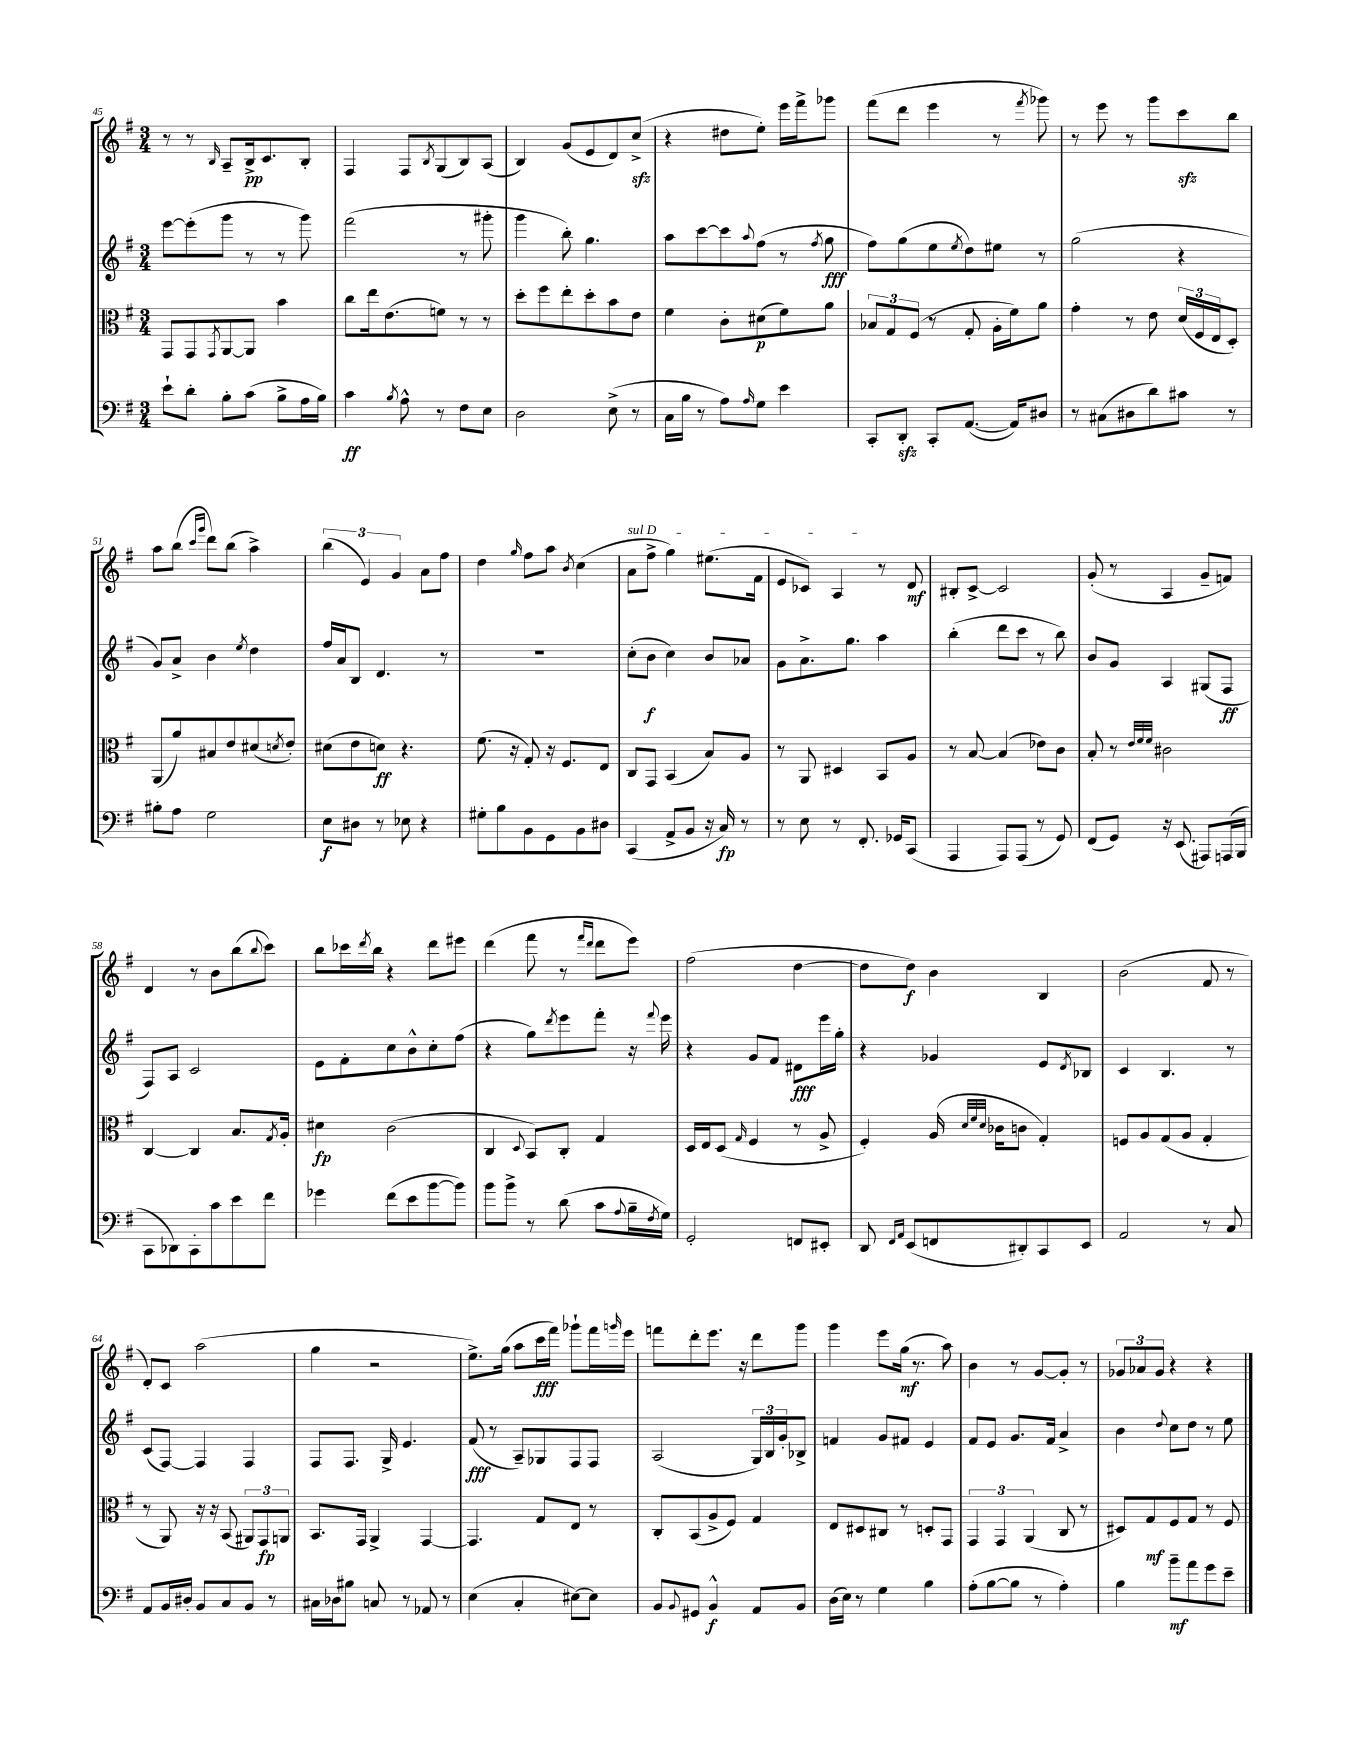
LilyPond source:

<<
\new StaffGroup <<
\new Staff = "s0" {
    \clef treble \key g \major \numericTimeSignature \time 3/4
    r8 r8 \grace { b16 } a8-- b16->\pp c'8. b8-. |
    fis4 fis8 \acciaccatura { b8 } g8( b8) a8( |
    b4) g'8( e'8 d'8) c''8->\sfz( |
    r4 dis''8 e''8-.) e'''16 fis'''16-> ges'''8 |
    fis'''8( d'''8 e'''4 r8 \acciaccatura { fis'''8 } ges'''8) |
    r8 e'''8 r8 g'''8 c'''8\sfz b''8 |
    a''8 b''8( \grace { c'''16 g'''16 } d'''8) b''8( a''4->) |
    \tuplet 3/2 { b''4( e'4) g'4 } a'8 fis''8 |
    d''4 \grace { g''16 } fis''8 a''8 \acciaccatura { b'8 } c''4( |
    \once \override TextSpanner.bound-details.left.text = \markup { \italic "sul D" } a'8\startTextSpan fis''8-> g''4) eis''8.( fis'16 |
    e'8 ces'8) a4\stopTextSpan r8 d'8\mf |
    bis8-. c'8~-> c'2 |
    g'8-.( r8 a4 g'8-- f'8) |
    d'4 r8 b'8 b''8( \appoggiatura { b''8 } c'''8) |
    b''8 ces'''16 \acciaccatura { d'''8 } b''16 r4 d'''8 eis'''8 |
    d'''4( fis'''8 r8 \grace { fis'''16 d'''16 } d'''8 e'''8) |
    fis''2( d''4~ |
    d''8 d''8\f) b'4 b4 |
    b'2( fis'8 r8 |
    d'8-.) c'8 a''2( |
    g''4 r2 |
    e''8.->) g''16( a''8 c'''16\fff fis'''16) ges'''8-! fis'''16 \grace { g'''16 } e'''16 |
    f'''8 d'''8-. e'''8. r16 d'''8 g'''8 |
    g'''4 e'''8 g''16\mf( r8. a''8) |
    b'4 r8 g'8~ g'8-. r8 |
    \tuplet 3/2 { ges'8 aes'8 ges'8 } r4 r4 \bar "|." |
}
\new Staff = "s1" {
    \clef treble \key g \major \numericTimeSignature \time 3/4
    e'''8~ e'''8-.( g'''8 r8 r8 g'''8) |
    fis'''2( r8 gis'''8-. |
    g'''4 b''8-.) g''4. |
    a''8 c'''8~ c'''8 \appoggiatura { a''8 } fis''8( r8 \acciaccatura { fis''8 } g''8\fff |
    fis''8) g''8( e''8 \acciaccatura { e''8 } d''8) eis''8 r8 |
    g''2( r4 |
    g'8) a'8-> b'4 \acciaccatura { e''8 } d''4 |
    fis''16 a'16 b8 d'4. r8 |
    r2. |
    c''8-.( b'8\f c''4) b'8 aes'8 |
    g'8 a'8.-> g''8. a''4 |
    b''4-.( d'''8 c'''8 r8 b''8) |
    b'8 g'8 a4 gis8( fis8\ff |
    fis8) a8 c'2 |
    e'8 fis'8-. c''8 b'8-^ c''8-. fis''8( |
    r4 g''8) \acciaccatura { d'''8 } e'''8 fis'''8-. r16 \appoggiatura { fis'''8 } e'''16 |
    r4 g'8 fis'8 dis'8\fff e'''16 g''16-. |
    r4 ges'4 e'8 \acciaccatura { d'8 } bes8 |
    c'4 b4. r8 |
    c'8( fis8~) fis4 fis4 |
    fis8 fis8. g16-> e'4. |
    fis'8\fff( r8 a8--) ges8 fis8 fis8 |
    a2( \tuplet 3/2 { g16) b16 g'16-. } bes8-> |
    f'4 g'8 fis'8 e'4 |
    fis'8 e'8 g'8. fis'16 a'4-> |
    b'4 \appoggiatura { d''8 } c''8 d''8 r8 e''8 \bar "|." |
}
\new Staff = "s2" {
    \clef alto \key g \major \numericTimeSignature \time 3/4
    g,8 g,8 \acciaccatura { g,8 } a,8~ a,8 b'4 |
    c''8 e''16 e'8.( f'8) r8 r8 |
    d''8-. fis''8 e''8-. d''8-. b'8 e'8 |
    fis'4 c'8-. dis'8\p( fis'8) a'8 |
    \tuplet 3/2 { bes8 g8 fis8( } r8 g8-. a16-. fis'16) a'8 |
    g'4-. r8 e'8 \tuplet 3/2 { d'16( fis16 e16 } d8-.) |
    a,8( a'8) bis8 e'8 dis'8( \acciaccatura { d'8 } e'8-.) |
    dis'8( e'8 d'8\ff) r4. |
    fis'8.( r16 g8-.) r16 fis8. e8 |
    c8 g,8 b,4( b8) a8 |
    r8 a,8 dis4 b,8 a8 |
    r8 b8~ b4( ees'8) c'8 |
    b8-. r8 \grace { e'32 fis'32 fis'32 } cis'2 |
    c4~ c4 b8. \acciaccatura { g8 } a16-. |
    dis'4\fp c'2( |
    c4 \appoggiatura { d8 } b,8) c8-. g4 |
    d16 e16 d8( \grace { g16 } fis4 r8 a8-> |
    fis4-.) a16( \grace { d'32 fis'32 d'32 } ces'16 c'8 g4-.) |
    f8 a8 g8( a8 g4-. |
    r8 a,8) r16 r16 b,8( \tuplet 3/2 { ais,8) g,8\fp a,8 } |
    b,8. g,16 a,4-> g,4~ |
    g,4. g8 e8 r8 |
    c8-. b,8( a8-> fis8) g4 |
    e8 dis8 cis8 r8 d8-. g,8 |
    \tuplet 3/2 { g,4 g,4 a,4( } c8 r8 |
    dis8) g8\mf fis8 g8 r8 fis8 \bar "|." |
}
\new Staff = "s3" {
    \clef bass \key g \major \numericTimeSignature \time 3/4
    e'8-! d'8-. b8-. c'8( b8-> a16 b16) |
    c'4\ff \acciaccatura { b8 } a8-^ r8 fis8 e8 |
    d2 e8->( r8 |
    c16 b16 r8 a8) \grace { a16 } g8 e'4 |
    c,8-. d,8-.\sfz c,8-. a,8.~( a,16) dis8 |
    r8 cis8( dis8 d'8) cis'8 r8 |
    bis8-. a8 g2 |
    e8\f dis8 r8 ees8 r4 |
    gis8-. b8 b,8 g,8 b,8 dis8 |
    c,4( a,8-> b,8 r16 c16\fp) r8 |
    r8 e8 r8 fis,8.-. ges,16 c,8( |
    a,,4 a,,8) a,,8( r8 g,8) |
    fis,8( g,8) r16 e,8.( ais,,8) a,,16( b,,16 |
    c,8 des,8) c,8-. c'8 e'8 fis'8 |
    ges'4 fis'8( e'8 b'8~ b'8) |
    b'8 b'8-> r8 d'8( c'8 \appoggiatura { a8 } b16-- \acciaccatura { fis8 } g16) |
    g,2-. f,8 eis,8-. |
    d,8 \grace { fis,16 a,16 } e,8( f,8 dis,8-.) c,8 e,8 |
    a,2 r8 c8 |
    a,8 b,16 dis16-. b,8 c8 b,8 r8 |
    cis16 des16 bis8 c8 r8 aes,8 r8 |
    e4( c4-. eis8~) eis8 |
    b,8 \appoggiatura { b,8 } gis,8 b,4-^\f a,8 b,8 |
    d16( e16) r8 g4 b4 |
    a8-.( b8~ b8 r8 a4-.) |
    b4 b'8--\mf a'8 g'8 e'8-- \bar "|." |
}
>>
>>
\layout { \context { \Score currentBarNumber = #45 } }
